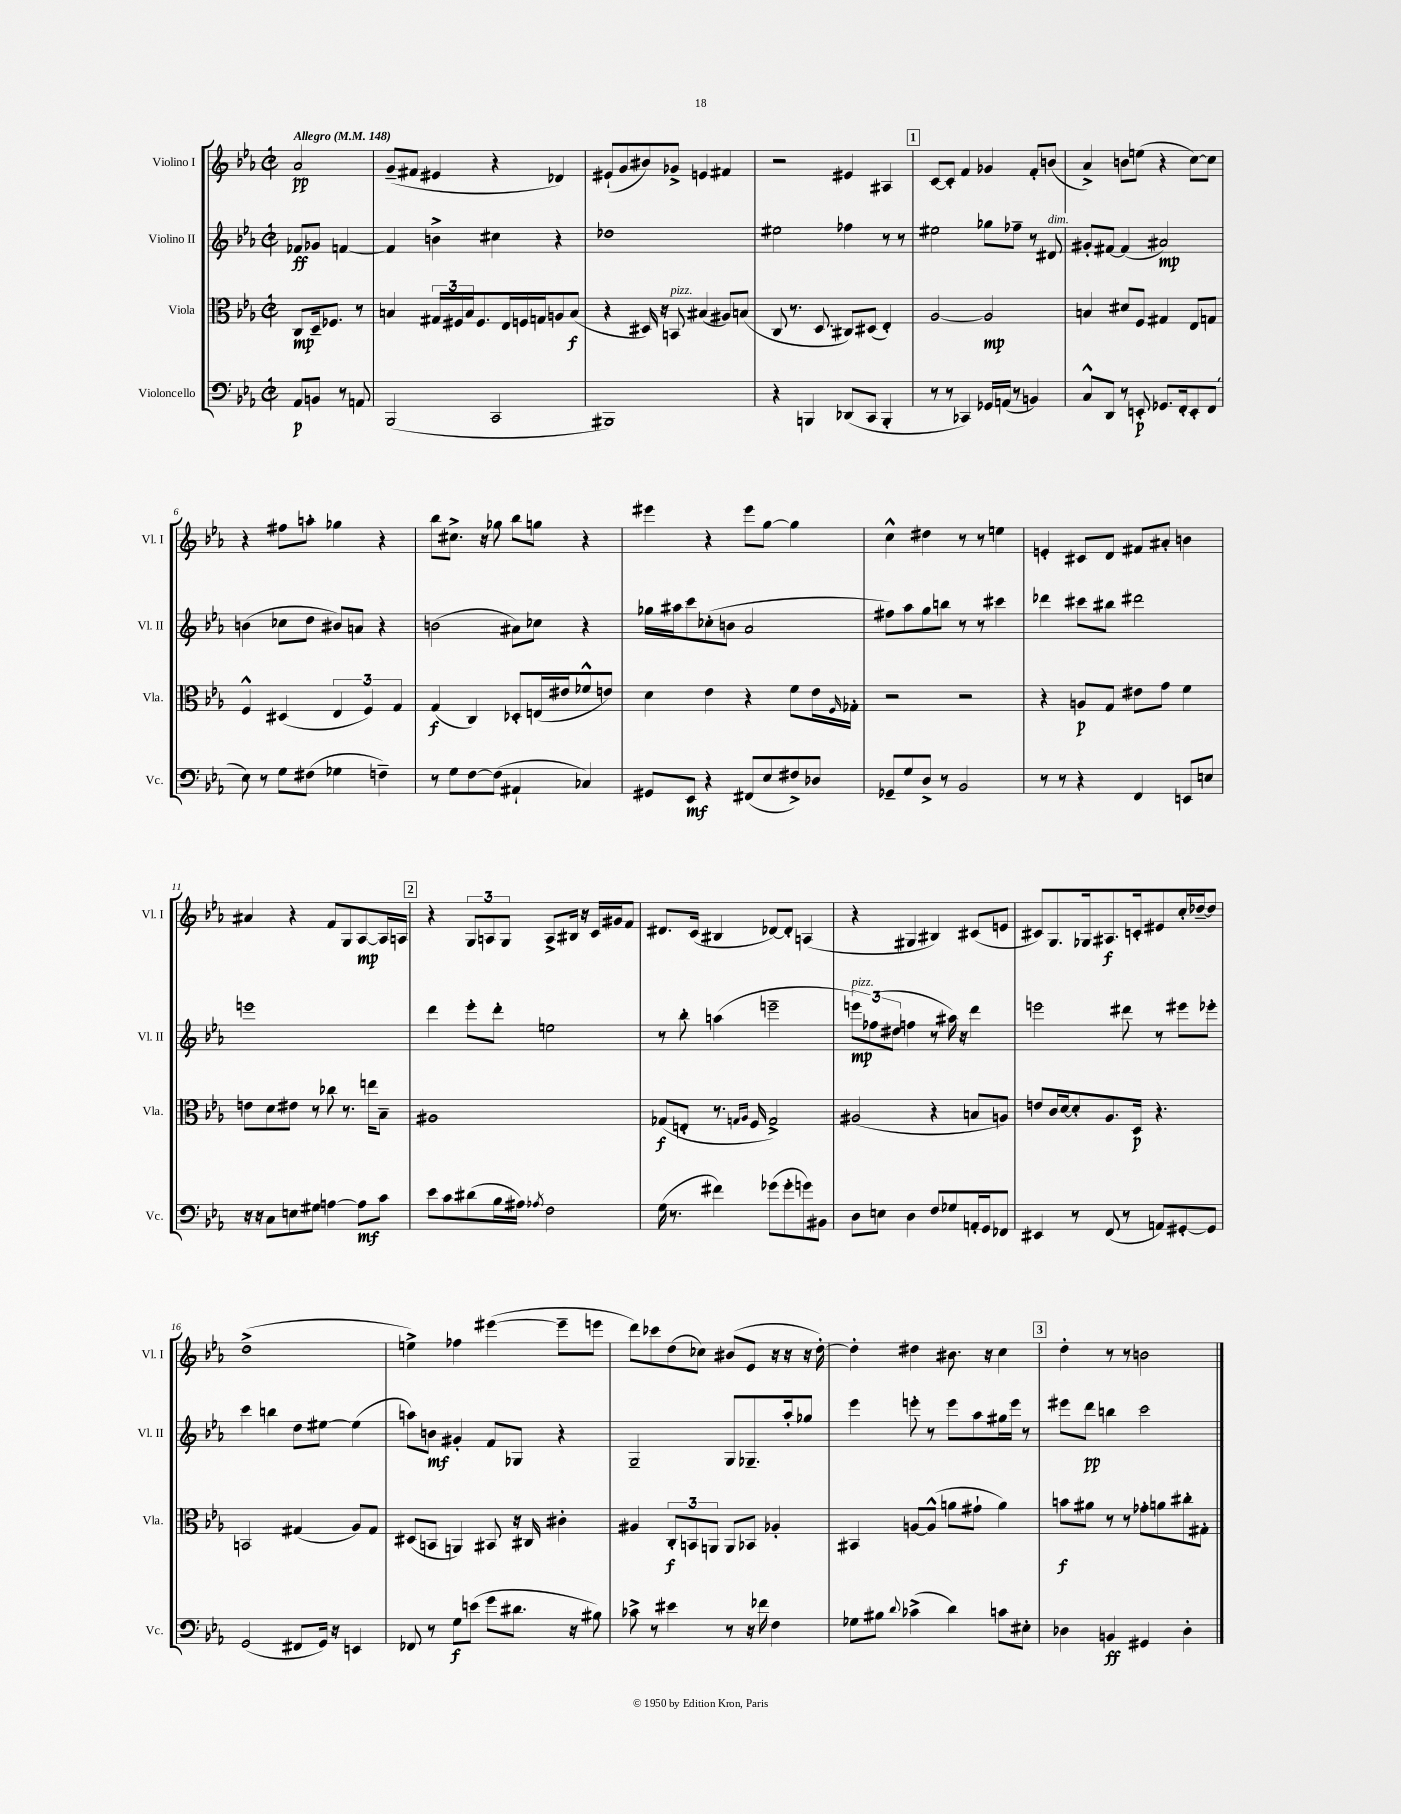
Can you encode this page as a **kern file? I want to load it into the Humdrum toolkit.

**kern	**kern	**kern	**kern
*staff4	*staff3	*staff2	*staff1
*clefF4	*clefC3	*clefG2	*clefG2
*k[b-e-a-]	*k[b-e-a-]	*k[b-e-a-]	*k[b-e-a-]
*M2/2	*M2/2	*M2/2	*M2/2
*met(c|)	*met(c|)	*met(c|)	*met(c|)
*MM148	*MM148	*MM148	*MM148
8AA-/L	8C/L	8f-/L	2a-/
8BB/J	16D~/k	8g-/J	.
.	8.F-/J	.	.
8r	.	[4f/	.
8AA/	8r	.	.
=	=	=	=
(2BBB-/	4B/	4f/]	(8g~/L
.	.	.	8f#/J
.	24G#/LL	4b^\	4e#/
.	24F#/	.	.
.	24B/J	.	.
.	8.F#/	.	.
2CC/	.	4cc#\	4r
.	16E-/L	.	.
.	16F/	.	.
.	16G/J	.	.
.	8A/	4r	4d-/)
.	(8B/J	.	.
=	=	=	=
1BBB#)	4r	1dd-	(8e#`/L
.	.	.	8g/
.	16D#/)	.	8b#/)
.	16r	.	.
.	8BB/	.	8g-^/J
.	(4B#/	.	4e/
.	8A#/L)	.	4f#/
.	(8B/J	.	.
=	=	=	=
4r	8C/	2ee#\	2r
.	8.r	.	.
4BBB/	.	.	.
.	8.D/	.	.
(8DD-/L	8C#/L)	4ff-\	4e#/
8CC/J	(8D#/J	.	.
4BBB'/	4E-'/)	8r	4A#/
.	.	8r	.
=	=	=	=
8r	[2A-/	2ee#\	[8c/L
8r	.	.	8c'/]J
4CC-/)	.	.	4f/
16GG-/LL	2A-/]	8gg-\L	4g-/
(16AA/JJ	.	.	.
8r	.	8ff-~\J	.
4BB/)	.	8r	8f'/L
.	.	8d#/	(8b/J
=	=	=	=
8C^^/L	4B/	8g#'/L	4a-^/)
8DD/J	.	[8f#/J	.
8r	8d#/L	(4f#/]	8b\L
8EE'/	8F/J	.	(8ee\J
8.GG-/L	4G#/	2a#/)	4r
16FF'/k	.	.	.
8EE'/	8E-/L	.	[8cc\L)
(8FF/J	8G/J	.	8cc\]J
=	=	=	=
8E-\)	4F^^/	(4b\	4r
8r	.	.	.
8G\L	(4D#/	8cc-\L	8ff#\L
(8F#\J	.	8dd\J	8aa'\J
4G-\	6E-/	8b#/L)	4gg-\
.	.	8a/J	.
.	6F/)	.	.
4F~\)	.	4r	4r
.	6G/	.	.
=	=	=	=
8r	(4G/	(2b\	8bb-\L
8G\L	.	.	8.cc#^\J
[8F\	4C/)	.	.
.	.	.	16r
(8F\]J	.	.	8gg-\
4AA#`/	8D-'/L	8a#\L)	8bb-\L
.	(16E/L	8cc-\J	8gg\J
.	16e#/J	.	.
4C-/)	8f-^^/	4r	4r
.	8e/J)	.	.
=	=	=	=
8GG#/L	4d\	16gg-\LL	4eee#\
.	.	16aa#\J	.
8EE-/J	.	8ccc\	.
4r	4e-\	(8cc-'\	4r
.	.	8b\J	.
(8FF#/L	4r	2a-/	8eee#\L
8E-/	.	.	[8gg\J
8F#^/)	8f\L	.	4gg\]
8D-/J	16e-\L	.	.
.	16qqF/	.	.
.	16G-'\JJ	.	.
=	=	=	=
8GG-~/L	2r	8ff#\L)	4cc^^\
8G/	.	8aa-\	.
8D^/J	.	8gg\	4dd#\
8r	.	8bb\J	.
2BB-/	2r	8r	8r
.	.	8r	8r
.	.	4ccc#\	4ee\
=	=	=	=
8r	4r	4ddd-\	4e'/
8r	.	.	.
4r	8A/L	8ccc#\L	8c#/L
.	8G/J	8bb#\J	8d/J
4FF/	8e#\L	2ddd#\	8f#/L
.	8g\J	.	8a#'/J
8EE/L	4f\	.	4b\
8E/J	.	.	.
=	=	=	=
16r	8e\L	1eee	4a#/
16r	.	.	.
8C\L	8d\	.	.
8E\	8e#\J	.	4r
8G#\J	8r	.	.
[4A\	8cc-\	.	8f/L
.	8.r	.	8G/
8A\]L	.	.	[8A-/
.	16ee\LK	.	.
8c\J	8B-~\J	.	16A-/]L
.	.	.	16A/JJ
=	=	=	=
8e-\L	1A#	4ddd\	4r
8c\	.	.	.
(8d#\	.	8eee-'\L	12G/L
.	.	.	12A/
16B-\L	.	8ddd'\J	.
.	.	.	12G/J
16A#\JJ)	.	.	.
8qA-/	.	.	.
2F\	.	2ee\	8A^/L
.	.	.	16B#/Jk
.	.	.	16r
.	.	.	16c/LL
.	.	.	16g#/J
.	.	.	8f/J
=	=	=	=
(16G\	(8G-/L	8r	8.d#/L
8.r	.	.	.
.	8E'/J	8bb-'\	.
.	.	.	(16c/Jk
4f#\)	8.r	(4aa\	4B#/
.	16qqG/LL	.	.
.	16qqA-/JJ	.	.
.	16F/	.	.
(8g-\L	2G^/)	2eee~\	[8d-/L)
8g-'\	.	.	8d-'/]J
8g\)	.	.	(4A/
8BB#\J	.	.	.
=	=	=	=
8D\L	(2A#/	12eee\L)	4r
.	.	(12ff-\	.
8E\J	.	.	.
.	.	12dd#\J	.
4D\	.	4ff\	4G#/
8F/L	4r	8r	4B#/)
8G-/	.	16aa#\)	.
.	.	16r	.
16AA'/L	8B/L	4ddd\	(8c#/L
16GG/J	.	.	.
8FF-/J	8A/J)	.	8e/J
=	=	=	=
4EE#/	8e/L	2eee\	8c#/L)
.	16c/L	.	8.G/
.	[16d/J	.	.
8r	8d'/]	.	.
.	.	.	16G-/k
(8FF/	8.A-/	.	8.A#/
8r	.	8ddd#\	.
.	16D/Jk	.	16c'/k
8AA/L)	4.r	8r	8e#/
[8GG#'/	.	8eee#\L	16cc'/L
.	.	.	[16dd-~/J
8GG#/]J	.	8eee-'\J	8dd-/]J
=	=	=	=
(2GG/	2BB/	4ccc\	(1dd^
.	.	4bb\	.
8FF#/L	(4G#/	8dd\L	.
16GG/Jk)	.	[8ee#\J	.
16r	.	.	.
4EE/	8A-/L)	(4ee#\]	.
.	8G#/J	.	.
=	=	=	=
8FF-/	(8D#/L	8aa\L)	4ee^\)
8r	8BB/J	8b\J	.
8G\L	4AA/)	4g#'/	4ff-\
(8e\J	.	.	.
8g\L	8BB#/	8f/L	([4eee#\
8.d#\J	16r	8G-/J	.
.	16C#/	.	.
.	4c#'\	4r	8eee#~\]L
16r	.	.	.
8B#\)	.	.	8eee\J
=	=	=	=
8c-^\	4A#/	2G~/	8ddd\L)
8r	.	.	8ccc-\
4e#\	12C'/L	.	(8dd\
.	12BB/	.	.
.	.	.	8cc-\J)
.	12AA/J	.	.
8r	8AA/L	8G/L	(8b#/L
16r	8BB-/J	8.G-~/	8e-/J
16f-\	.	.	.
4F\	4A-'/	.	16r
.	.	16aa-'/k	16r
.	.	8gg-/J	16r
.	.	.	[16dd'\)
=	=	=	=
8G-\L	4BB#/	4eee-\	4dd'\]
8B#\J	.	.	.
8qqd/	.	.	.
(4c-^\	[8A/L	8eee'\	4dd#\
.	(8A^^/]J	8r	.
4d\)	8a\L	8eee\L	8.b#\
.	8g#`\J	8aa-\	.
.	.	.	16r
8c\L	4a\)	16gg#\L	4cc\
.	.	16eee\JJ	.
8E#'\J	.	8r	.
=	=	=	=
4D-\	8b\L	8eee#\L	4dd'\
.	8a#\J	8ddd\J	.
4BB/	8r	4bb\	8r
.	8r	.	8r
4GG#/	8g-'\L	2ccc\	2b\
.	8a\	.	.
4D-'\	8cc#'\	.	.
.	8G#'\J	.	.
==	==	==	==
*-	*-	*-	*-
